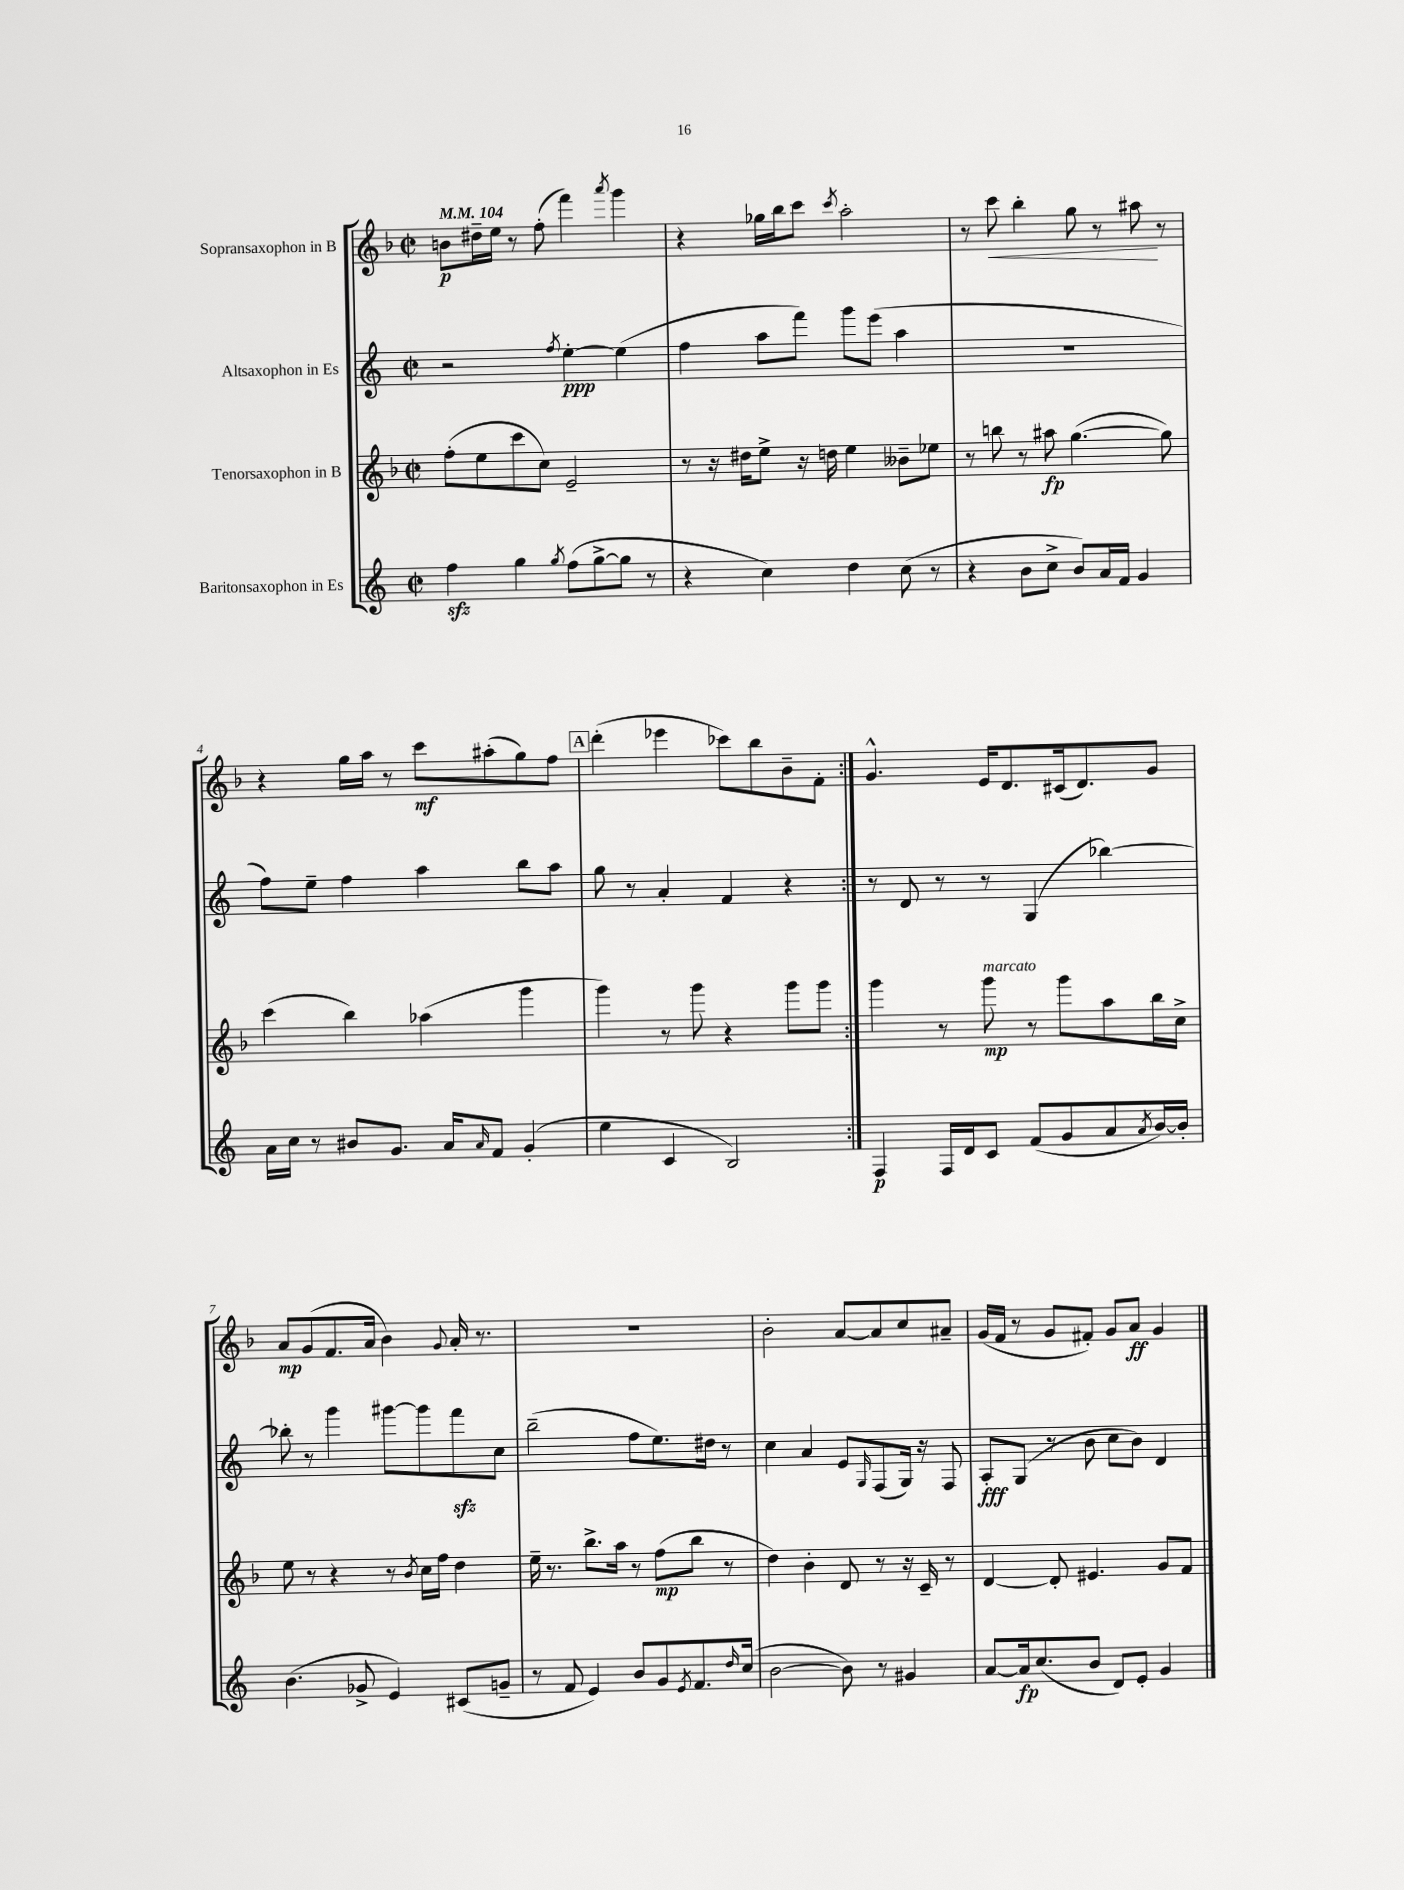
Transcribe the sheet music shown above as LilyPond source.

<<
\new StaffGroup <<
\new Staff = "s0" \with { instrumentName = "Sopransaxophon in B" } {
    \clef treble \key f \major \defaultTimeSignature \time 2/2 \tempo 4 = 104
    \repeat volta 2 { b'8\p dis''16-- e''16 r8 f''8-.( f'''4) \acciaccatura { a'''8 } g'''4 |
    r4 ges''16 bes''16 c'''8 \acciaccatura { c'''8 } a''2-. |
    r8 c'''8\< bes''4-. g''8 r8 ais''8\! r8 |
    r4 g''16 a''16 r8 c'''8\mf ais''8-.( g''8) f''8 |
    \mark \markup { \box "A" } d'''4-.( ees'''4 ces'''8) bes''8 bes'8-- f'8-. | }
    g'4.-^ e'16 d'8. cis'16( d'8.) g'8 |
    a'8\mp g'8( f'8. a'16 bes'4) \appoggiatura { g'8 } a'16-. r8. |
    R1 |
    bes'2-. a'8~ a'8 c''8 ais'8-- |
    g'16( f'16 r8 g'8 fis'8-.) g'8 a'8\ff g'4 \bar "|." |
}
\new Staff = "s1" \with { instrumentName = "Altsaxophon in Es" } {
    \clef treble \key c \major \defaultTimeSignature \time 2/2
    \repeat volta 2 { r2 \acciaccatura { f''8 } e''4~-.\ppp e''4( |
    f''4 a''8 f'''8) g'''8 e'''8( a''4 |
    R1 |
    f''8) e''8-- f''4 a''4 b''8 a''8 |
    \mark \markup { \box "A" } g''8 r8 a'4-. f'4 r4 | }
    r8 d'8 r8 r8 g4( bes''4~) |
    bes''8-. r8 g'''4 gis'''8~ gis'''8 f'''8\sfz c''8 |
    b''2--( f''8 e''8.) dis''16 r8 |
    c''4 a'4 e'8 \grace { g16 } f8( g16) r16 f8 |
    a8-.\fff g8( r8 b'8 c''8 b'8) d'4 \bar "|." |
}
\new Staff = "s2" \with { instrumentName = "Tenorsaxophon in B" } {
    \clef treble \key f \major \defaultTimeSignature \time 2/2
    \repeat volta 2 { f''8-.( e''8 c'''8 c''8) e'2-- |
    r8 r16 dis''16 e''8-> r16 d''16 e''4 beses'8-- ees''8 |
    r8 b''8 r8 ais''8\fp g''4.~( g''8) |
    c'''4( bes''4) aes''4( g'''4 |
    \mark \markup { \box "A" } g'''4) r8 g'''8 r4 g'''8 g'''8 | }
    g'''4 r8 g'''8\mp^\markup { \italic "marcato" } r8 g'''8 a''8 bes''16 c''16-> |
    e''8 r8 r4 r8 \acciaccatura { bes'8 } c''16 f''16 d''4 |
    e''16-- r8. bes''8.-> a''16 r8 f''8\mp( bes''8 r8 |
    d''4) bes'4-. d'8 r8 r16 c'16-- r8 |
    d'4~ d'8-. eis'4. g'8 f'8 \bar "|." |
}
\new Staff = "s3" \with { instrumentName = "Baritonsaxophon in Es" } {
    \clef treble \key c \major \defaultTimeSignature \time 2/2
    \repeat volta 2 { f''4\sfz g''4 \acciaccatura { g''8 } f''8( g''8~-> g''8 r8 |
    r4 c''4) d''4 c''8( r8 |
    r4 b'8 c''8-> b'8) a'16 f'16 g'4 |
    a'16 c''16 r8 bis'8 g'8. a'16 \grace { a'16 } f'8 g'4-.( |
    \mark \markup { \box "A" } e''4 c'4 b2) | }
    f4\p f16 d'16 c'8 f'8( g'8 a'8 \acciaccatura { a'8 } b'16~) b'16-. |
    b'4.( ges'8-> e'4) cis'8( g'8-- |
    r8 f'8 e'4) b'8 g'8 \acciaccatura { e'8 } f'8. \grace { d''16 } c''16( |
    b'2~ b'8) r8 gis'4 |
    a'8~ a'16\fp c''8.( b'8 d'8) e'8-. g'4 \bar "|." |
}
>>
>>
